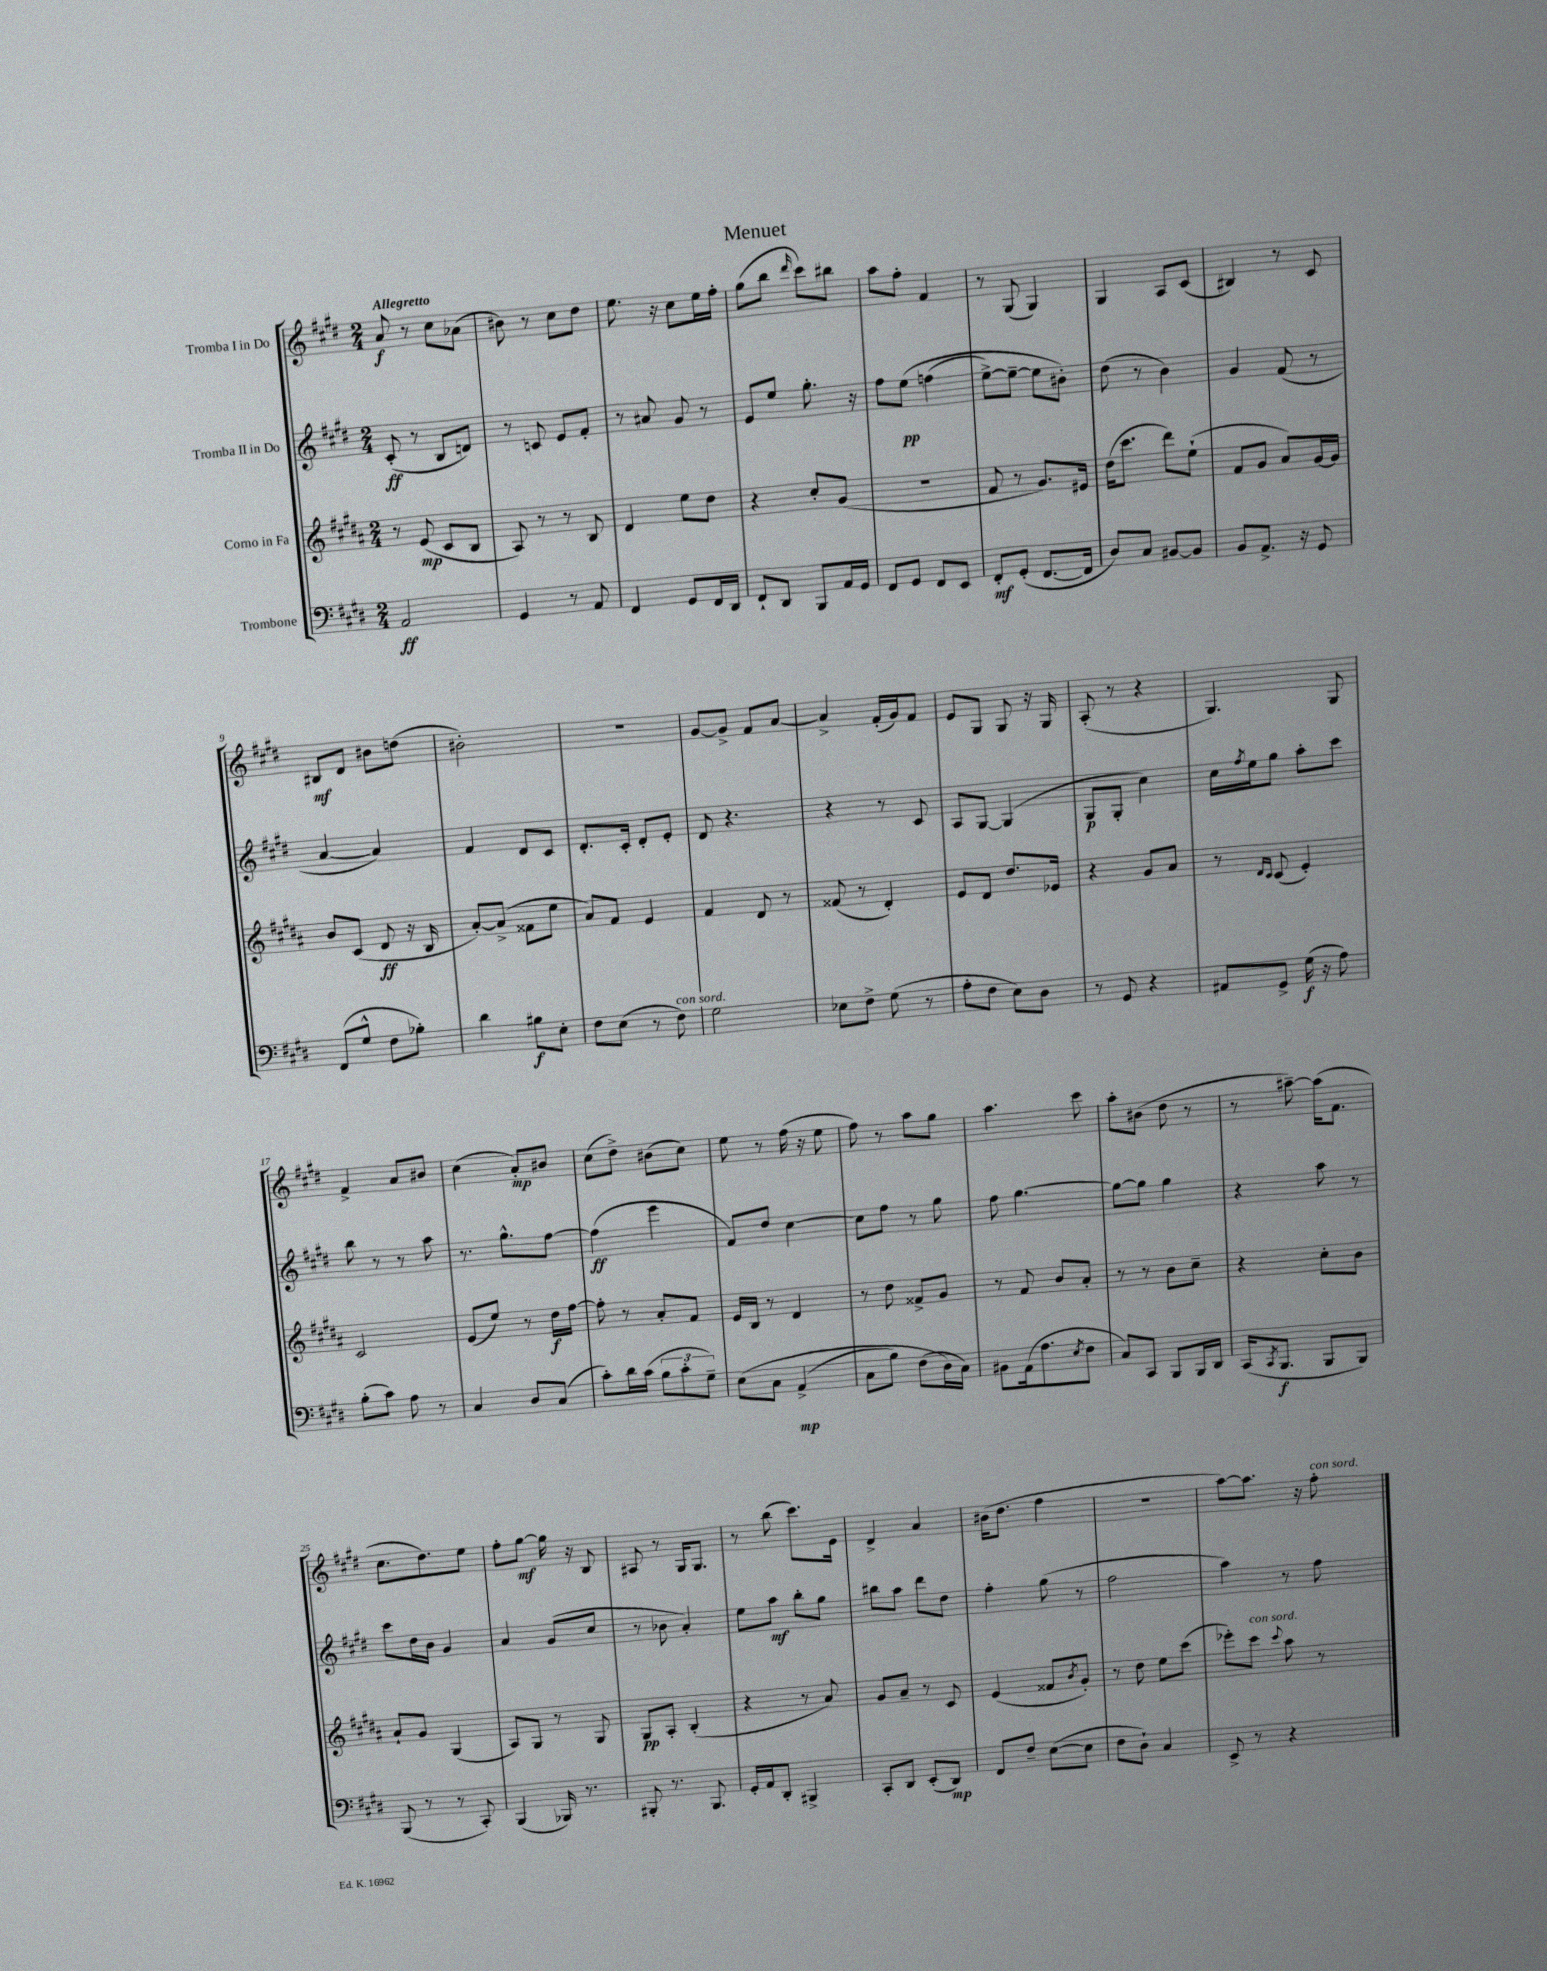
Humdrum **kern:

**kern	**kern	**kern	**kern
*staff4	*staff3	*staff2	*staff1
*clefF4	*clefG2	*clefG2	*clefG2
*k[f#c#g#d#]	*k[f#c#g#d#a#]	*k[f#c#g#d#]	*k[f#c#g#d#]
*M2/4	*M2/4	*M2/4	*M2/4
2AA	8r	(8c#'	8a
.	(8e	8r	8r
.	8c#	8B	8cc#
.	8B	8d)	(8a-
=	=	=	=
4GG#	8A#)	8r	8b#)
.	8r	8c	8r
8r	8r	8e	8cc#
8AA	8B	8f#'	8dd#
=	=	=	=
4FF#	4d#	8r	8.ee
.	.	8a#	.
.	.	.	16r
8GG#	8ee	8g#	8cc#
16FF#	8dd#	8r	16ee
16DD#	.	.	16ff#'
=	=	=	=
8FF#`	4r	8e	(8gg#
8DD#	.	8ee	8bb
.	.	.	16qqddd#
8BBB	8cc#'	8.gg#'	8ccc#)
16AA	(8g#	.	8bb#
16GG#	.	16r	.
=	=	=	=
8FF#	2r	8ff#	8aa
8GG#	.	&(8ee	8ff#'
8FF#	.	(4ff	4f#
8EE	.	.	.
=	=	=	=
8FF#'	8f#	[8ee^)	8r
(8GG#'	8r	8ee~_	(8G#
[8.FF#	8.g#)	8ee]	4G#)
.	.	8b#'&)	.
16FF#]	16e#	.	.
=	=	=	=
8D#)	(16dd#	(8dd#	4G#
.	8.ccc#	.	.
8C#	.	8r	.
[8BB#	8ddd#)	4b)	8A
8BB#]	(8ee`	.	(8c#
=	=	=	=
8BB	8f#	4g#	4B#)
8.AA^	8g#	.	.
.	8a#)	(8f#	8r
16r	.	.	.
8GG#	[16g#	8r	8c#
.	16g#]	.	.
=	=	=	=
(8FF#	8b	[4a	8B#
8G#^^	(8c#	.	8d#
8F#	8d#	4a])	8b#
8B-')	16r	.	(8dd
.	16B	.	.
=	=	=	=
4d#	[8a#')	4f#	2b#')
.	(8a#^]	.	.
8B#	8f##	8d#	.
8E'	8ee	8c#	.
=	=	=	=
8F#	8a#)	8.d#'	2r
(8E	8f#	.	.
.	.	16c#'	.
8r	4e	8d#'	.
8F#)	.	8e'	.
=	=	=	=
2G#	4f#	8d#	[8g#
.	.	4.r	8g#^]
.	8d#	.	8f#
.	8r	.	[8a
=	=	=	=
8E-	(8f##	4r	4a^]
8F#^	8r	.	.
(8G#	4d#')	8r	(16f#'
.	.	.	16g#)
8r	.	8c#	8f#
=	=	=	=
8A'	8e	8A	8e
8F#	8d#	[8G#	8G#
8E)	8.dd#	(4G#]	8G#
8D#	.	.	16r
.	16e-	.	16G#
=	=	=	=
8r	4r	8G#	(8A'
8GG#	.	8G#'	8r
4r	8g#	4cc#)	4r
.	8a#	.	.
=	=	=	=
8AA#	8r	16cc#	4.G#)
.	.	8qff#	.
.	.	16ee	.
.	16qqd#	.	.
.	16qqc#	.	.
8GG#^	(8c#	8gg#	.
(16G#	4e')	8aa'	.
16r	.	.	.
8A)	.	8ccc#	8G#
=	=	=	=
(8B'	2c#	8bb	4f#^
8c#)	.	8r	.
8A	.	8r	8a
8r	.	8aa	8b#
=	=	=	=
4C#	(8e	8.r	(4cc#
.	8ee)	.	.
.	.	8.gg#^^	.
8D#	8r	.	8a')
(8C#	16dd#	[8ff#	8b#
.	[16ff#	.	.
=	=	=	=
8c#')	8ff#']	(4ff#]	(8cc#
16d#	8r	.	8dd#^)
(16c#	.	.	.
12B	8a#'	4eee	(8b#
12c#'	.	.	.
.	8f#	.	8cc#)
12G#~)	.	.	.
=	=	=	=
&(8E	16e	8f#)	8ee
.	16B	.	.
8C#	8r	8dd#	8r
(4AA^	4d#	[4cc#	(16ff#
.	.	.	16r
.	.	.	8ee
=	=	=	=
8C#	8r	8cc#]	8ff#)
8B)	8dd#	8ff#	8r
(8F#	8f##^	8r	8aa
16D#&)	8g#	8gg#	8gg#
16C#)	.	.	.
=	=	=	=
8BB#	8r	8ff#	4.aa
(16AA	8f#	[4.gg#	.
8.A	.	.	.
.	8b	.	.
8qE	.	.	.
8F#	8a#'	.	8ccc#
=	=	=	=
8C#)	8r	8gg#_	8aa'
8CC#	8r	8gg#]	(8b#
8BBB	8b	4gg#	8dd#
16BBB	8cc#~	.	8r
16DD#	.	.	.
=	=	=	=
(16CC#	4r	4r	8r
8qCC#	.	.	.
8.BBB	.	.	.
.	.	.	[8aa#~)
8BBB	8cc#'	8aa	(16aa#]
.	.	.	8.f#
8BBB)	8b	8r	.
=	=	=	=
(8BBB	8a#`	8ccc#	8.cc#
8r	8g#	16dd#	.
.	.	16b	8.dd#)
8r	(4G#	4g#	.
8CC#')	.	.	8ee
=	=	=	=
(4BBB	8A#)	4a	8ff#'
.	8G#	.	[8gg#
16BBB-)	8r	(8g#	16gg#]
8.r	.	.	16r
.	8G#	8cc#	8B
=	=	=	=
8BBB#'	8G#	8r	8A#
8.r	8A#'	8b-	8r
.	(4B'	4a')	16G#
8.BBB#	.	.	8.G#
=	=	=	=
16GG#'	4r	8ee	8r
16AA	.	.	.
8DD#'	.	8aa	(8bb
4BBB#^	8r	8bb'	8.ccc#)
.	8a#)	8gg#	.
.	.	.	16e
=	=	=	=
8CC#'	8g#	8bb#	4d#^
8DD#	8a#~	8aa	.
(8EE'	8r	8ddd#	4a
8DD#)	8c#	8dd#	.
=	=	=	=
8FF#	(4e	4ff#'	(16b#
.	.	.	8.dd#
8F#~	.	.	.
([8E	8f##	(8gg#	4ff#
.	8qb	.	.
8E]	8g#')	8r	.
=	=	=	=
8F#	8r	2ff#	2r
8D#`)	8dd#	.	.
4C#	8ee	.	.
.	(8ccc#	.	.
=	=	=	=
8EE^	8eee-')	4aa)	[8aa)
8r	8ccc#	.	8.aa]
.	8qqccc#	.	.
4r	8aa#	8r	.
.	.	.	16r
.	8r	8ff#	8ff#'
==	==	==	==
*-	*-	*-	*-
